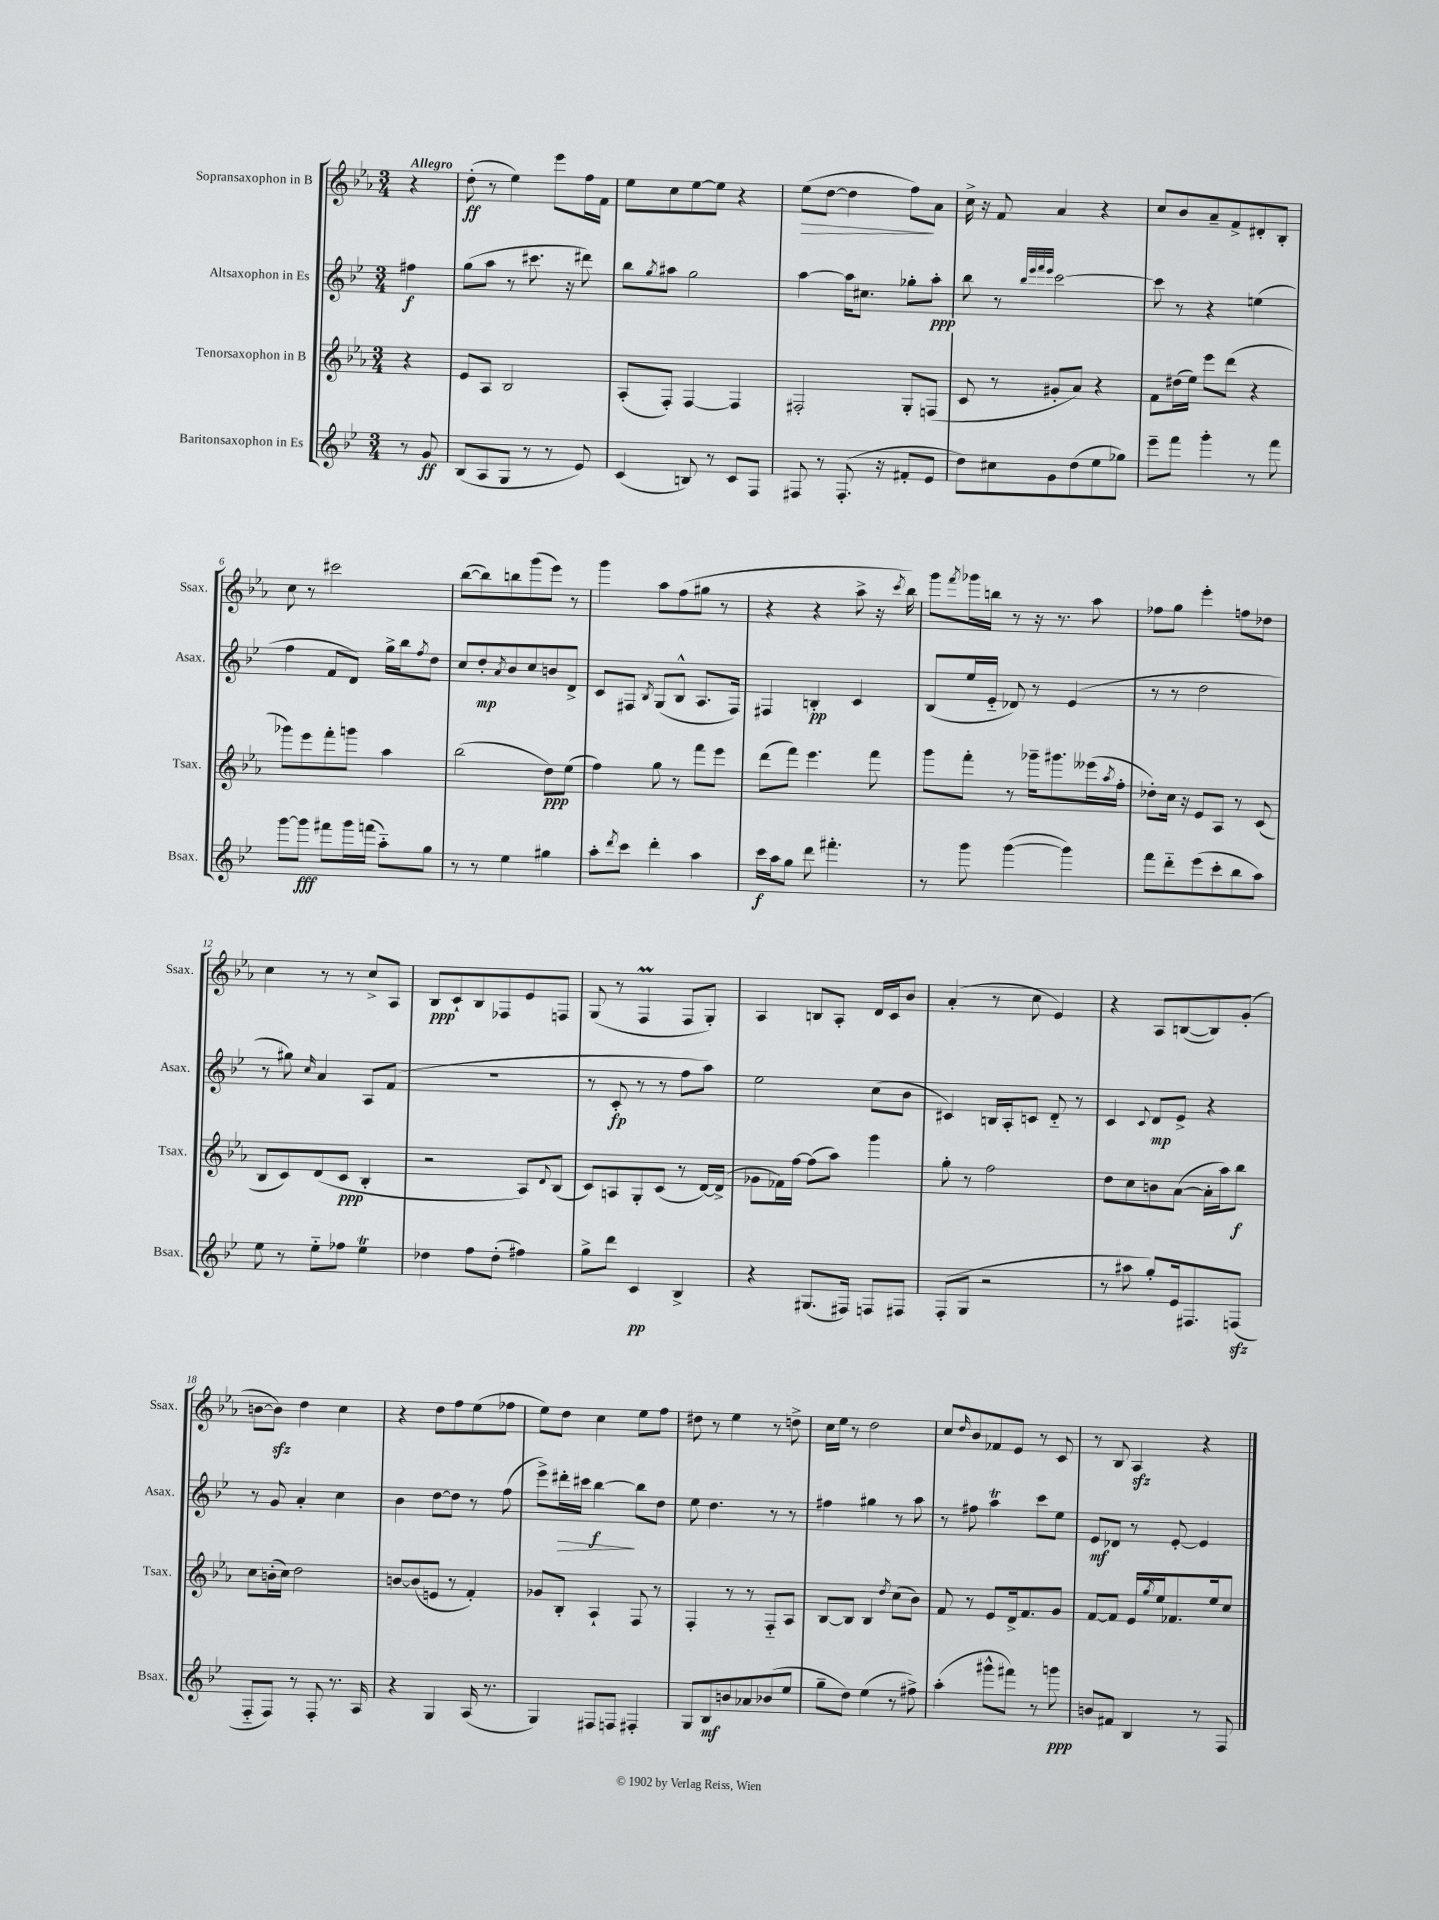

**kern	**kern	**kern	**kern
*staff4	*staff3	*staff2	*staff1
*clefG2	*clefG2	*clefG2	*clefG2
*k[b-e-]	*k[b-e-a-]	*k[b-e-]	*k[b-e-a-]
*M3/4	*M3/4	*M3/4	*M3/4
8r	4r	4ff#\	4r
8g/	.	.	.
=	=	=	=
(8B-/L	8e-/L	(8gg\L	(8dd'\
8A/	8A-/J	8aa\J	8r
8G/J	2B-/	8r	4ee-\)
8r	.	8.ccc#\	.
8r	.	.	8eee-\L
.	.	16r	.
8e-/)	.	8ddd#\)	16ff\L
.	.	.	16f\JJ
=	=	=	=
(4c/	(8A-'/L	8bb-\L	8ee-\L
.	.	8qgg/	.
.	8F'/J)	8aa#\J	8cc\
8B/)	[4F/	2gg\	[8ee-\
8r	.	.	8ee-\]J
8c/L	4F/]	.	4r
8F/J	.	.	.
=	=	=	=
8F#/	2F#'/	[4aa\	(8ee-\L
8r	.	.	[8dd\J
(8.F#'/	.	16aa\]LK	4dd\]
.	.	8.cc#\J	.
16r	.	.	.
8f#'/L	8G'/L	8gg-'\L	8ff\L)
8e-/J	(8F/J	8aa'\J	8a-\J
=	=	=	=
8dd\L)	8c/	8bb-\	16cc^\
.	.	.	16r
8cc#\	8r	8r	8f/
.	.	32qqbb-/LLL	.
.	.	32qqeee-/	.
.	.	32qqfff/	.
.	.	32qqeee-/JJJ	.
8g\	8g#'/L	[2ccc\	4a-/
(8dd\	8a-/J)	.	.
8ee-\	4r	.	4r
8gg-\J)	.	.	.
=	=	=	=
8eee-~\L	8f\L	8ccc\]	8cc/L
8fff\J	(16dd#\L	8r	8b-/
.	16ee-\JJ)	.	.
4ggg'\	8eee-\L	4r	8a-~/
.	(8ddd\J	.	8f^/
8r	4r	(4ee\	8d#'/
8fff\	.	.	8B-'/J
=	=	=	=
[8ggg\L	8ggg-\L)	4ff\	8cc\
8ggg\]J	8eee-\	.	8r
8fff#\L	8fff'\	8f/L	2ccc#\
16ggg\L	8ggg\J	8d/J)	.
(16fff\JJ	.	.	.
8aa'~\L)	4aa-\	16gg^\LL	.
.	.	16bb-\J	.
.	.	8qff/	.
8gg\J	.	8dd\J	.
=	=	=	=
8r	(2bb-\	8cc/L	([8bb-\L
8r	.	8dd'/	8bb-\])
.	.	8qa/	.
4ee-\	.	8b-/	8bb\
.	.	8cc/	(8ggg\
4gg#\	8dd\L)	8b/	8eee-\J)
.	(8ee-\J	8d^/J	8r
=	=	=	=
8aa'\L	4ff\)	8c/L	4ggg\
8qddd/	.	.	.
8ccc\J	.	8F#/J	.
.	.	8qB-/	.
4ddd'\	8gg\	(8G/L	8aa-\L
.	8r	8B-^^/J	(8ff\
4aa\	8fff\L	8.A/L	8gg#\J
.	8eee-\J	.	8r
.	.	16F#/Jk)	.
=	=	=	=
16ccc\LL	(8ddd\L	4F#/	4r
16aa\J	.	.	.
8gg\J	8fff\J)	.	.
8ddd\	4.eee-\	4B'/	4r
4.fff#'\	.	.	.
.	.	4c/	8aa-^\
.	8fff\	.	16r
.	.	.	8qccc/
.	.	.	16bb-\)
=	=	=	=
8r	8ggg\L	(8B-/L	8ggg\L
.	.	.	8qfff/
8ggg\	8fff'\J	16ee-/L	16ggg-\L
.	.	16e-'~/JJ	16bb\JJ
([4ggg\	8r	8d-/)	8r
.	16ggg-~\LK	8r	16r
.	8.ggg#\	.	8.r
4ggg\])	.	(4e-/	.
.	(16eee--\L	.	8aa-\
.	8qaa-/	.	.
.	16ff'\JJ	.	.
=	=	=	=
8fff\L	8dd-'\L)	8r	8ff-\L
8ddd'~\	16cc\Jk	8r	8gg\J
.	16r	.	.
(8eee-\	8e-/L	2dd\	4eee-'\
8ccc'\	8A-/J	.	.
8bb-\	8r	.	8ff\L
8aa\J)	(8c/	.	8dd-\J
=	=	=	=
8ee-\	8B-/L	8r	4cc\
8r	8c/)	8gg#\)	.
.	.	16qqcc/	.
8ee-'~\L	(8d/	4a/	8r
8ff-\J	8c/J	.	8r
4ee-\	4B-'/	8A/L	8cc^/L
.	.	(8f/J	8A-/J
=	=	=	=
4dd-\	2r	2.r	8B-/L
.	.	.	8c`/
8ff\L	.	.	8B-/
(8dd-'\J	.	.	8F-/
4ff#\)	8A-/L)	.	8e-/
.	8qqd/	.	.
.	(8B-/J	.	8F/J
=	=	=	=
8gg^\L	8c/L)	8r	(8G/
8ddd\J	8A/	8c'/	8r
4c/	8G'/	8r	4F/
.	(8c/J	8r	.
4B-^/	8r	8ff\L	8F/L
.	[16d/LL)	8aa\J)	8G'/J)
.	(16d^/]JJ	.	.
=	=	=	=
4r	8g-\L	2ee-\	4A-/
.	16f-\L)	.	.
.	[16ff\JJ	.	.
(8.G#/L	(8ff\]L	.	8B/L
.	8aa-\J)	.	8A-'/J
16F#/Jk)	.	.	.
8F/L	4ggg\	(8cc\L	16d/LL
.	.	.	16c/J
8F#/J	.	8b-\J	8b-/J
=	=	=	=
(8F'/L	8gg'\	4c#/)	(4a-'/
8G/J	8r	.	.
2r	2ff\	16B/LL	8r
.	.	16A'/J	.
.	.	8c/J	8cc\
.	.	8d'~/	4e-/)
.	.	8r	.
=	=	=	=
8r	8dd\L	4c/	4r
8aa#\	8cc\	.	.
.	.	8qqc/	.
8gg'/L)	8b\	8d/L	8A-/L
16e-/k	([8a-\J	8e-^/J	([8B/
8.F#/	.	.	.
.	16a-'\]LL	4r	8B/])
.	16aa-\J)	.	.
(8F/J	8bb-\J	.	(8g'/J
=	=	=	=
8F'~/L	8cc\L	8r	[8b\L
8F/J)	(16b'\L	8g/	8b\]J)
.	16cc\JJ)	.	.
8r	2dd\	4a'/	4dd\
8F'/	.	.	.
8.r	.	4cc\	4cc\
16A/	.	.	.
=	=	=	=
4r	[8b/L	4b-\	4r
.	(8b/]	.	.
4G/	8e/J	[8dd\L	8dd\L
.	8r	8dd\]J	8ff\
(16A/	4f'/)	8r	(8ee-\
8.r	.	.	.
.	.	(8ff\	8ff-\J
=	=	=	=
4G/)	8g-/L	8eee-^\L)	8ee-\L)
.	8B-'/J	16ddd#'\L	8dd\J
.	.	16ccc#\JJ	.
8F#/L	4A-`/	[4bb-\	4cc\
8F/J	.	.	.
4F#'/	8F/	8bb-\]L	8ee-\L
.	8r	8dd\J	8ff\J
=	=	=	=
8G/L	4F'/	8ee-\	8dd#\
8B-/	.	4.dd\	8r
8b/	8r	.	4ee-\
8a-/	8r	.	.
(8b-/	8F'~/L	8r	8r
8ee-/J	8A-/J	8r	8dd^\
=	=	=	=
8gg~\L	[8B-/L	4ff#\	16cc\LL
.	.	.	16ee-\JJ
8dd\J)	8B-/]J	.	8r
(4ee-\	4B-/	4gg#\	2dd\
.	8qdd/	.	.
8r	(8cc\L	8r	.
8ff#^\)	8b-\J)	8aa\	.
=	=	=	=
(4aa'\	8f/	8r	8cc/L
.	.	.	16qqdd/
.	8r	8ff#\	8b-/
8ggg#^^\L	8e-/L	4aa\	8f-/
8fff#\J)	16d^/k	.	8e-/J
.	8.f/	.	.
8r	.	8ccc\L	8r
8ggg\	8g/J	8ee-\J	8c/
=	=	=	=
8b/L	[8f/L	8e-/L	8r
8f#/J	8f/]J	8d-/J	8B-/
4B-/	16e-/LL	8r	4A-/
.	8qgg/	.	.
.	16ee-/J	.	.
.	8.f-/	[8e-'/	.
8r	.	4e-/]	4r
.	16ee-/k	.	.
8F/	8cc/J	.	.
==	==	==	==
*-	*-	*-	*-
